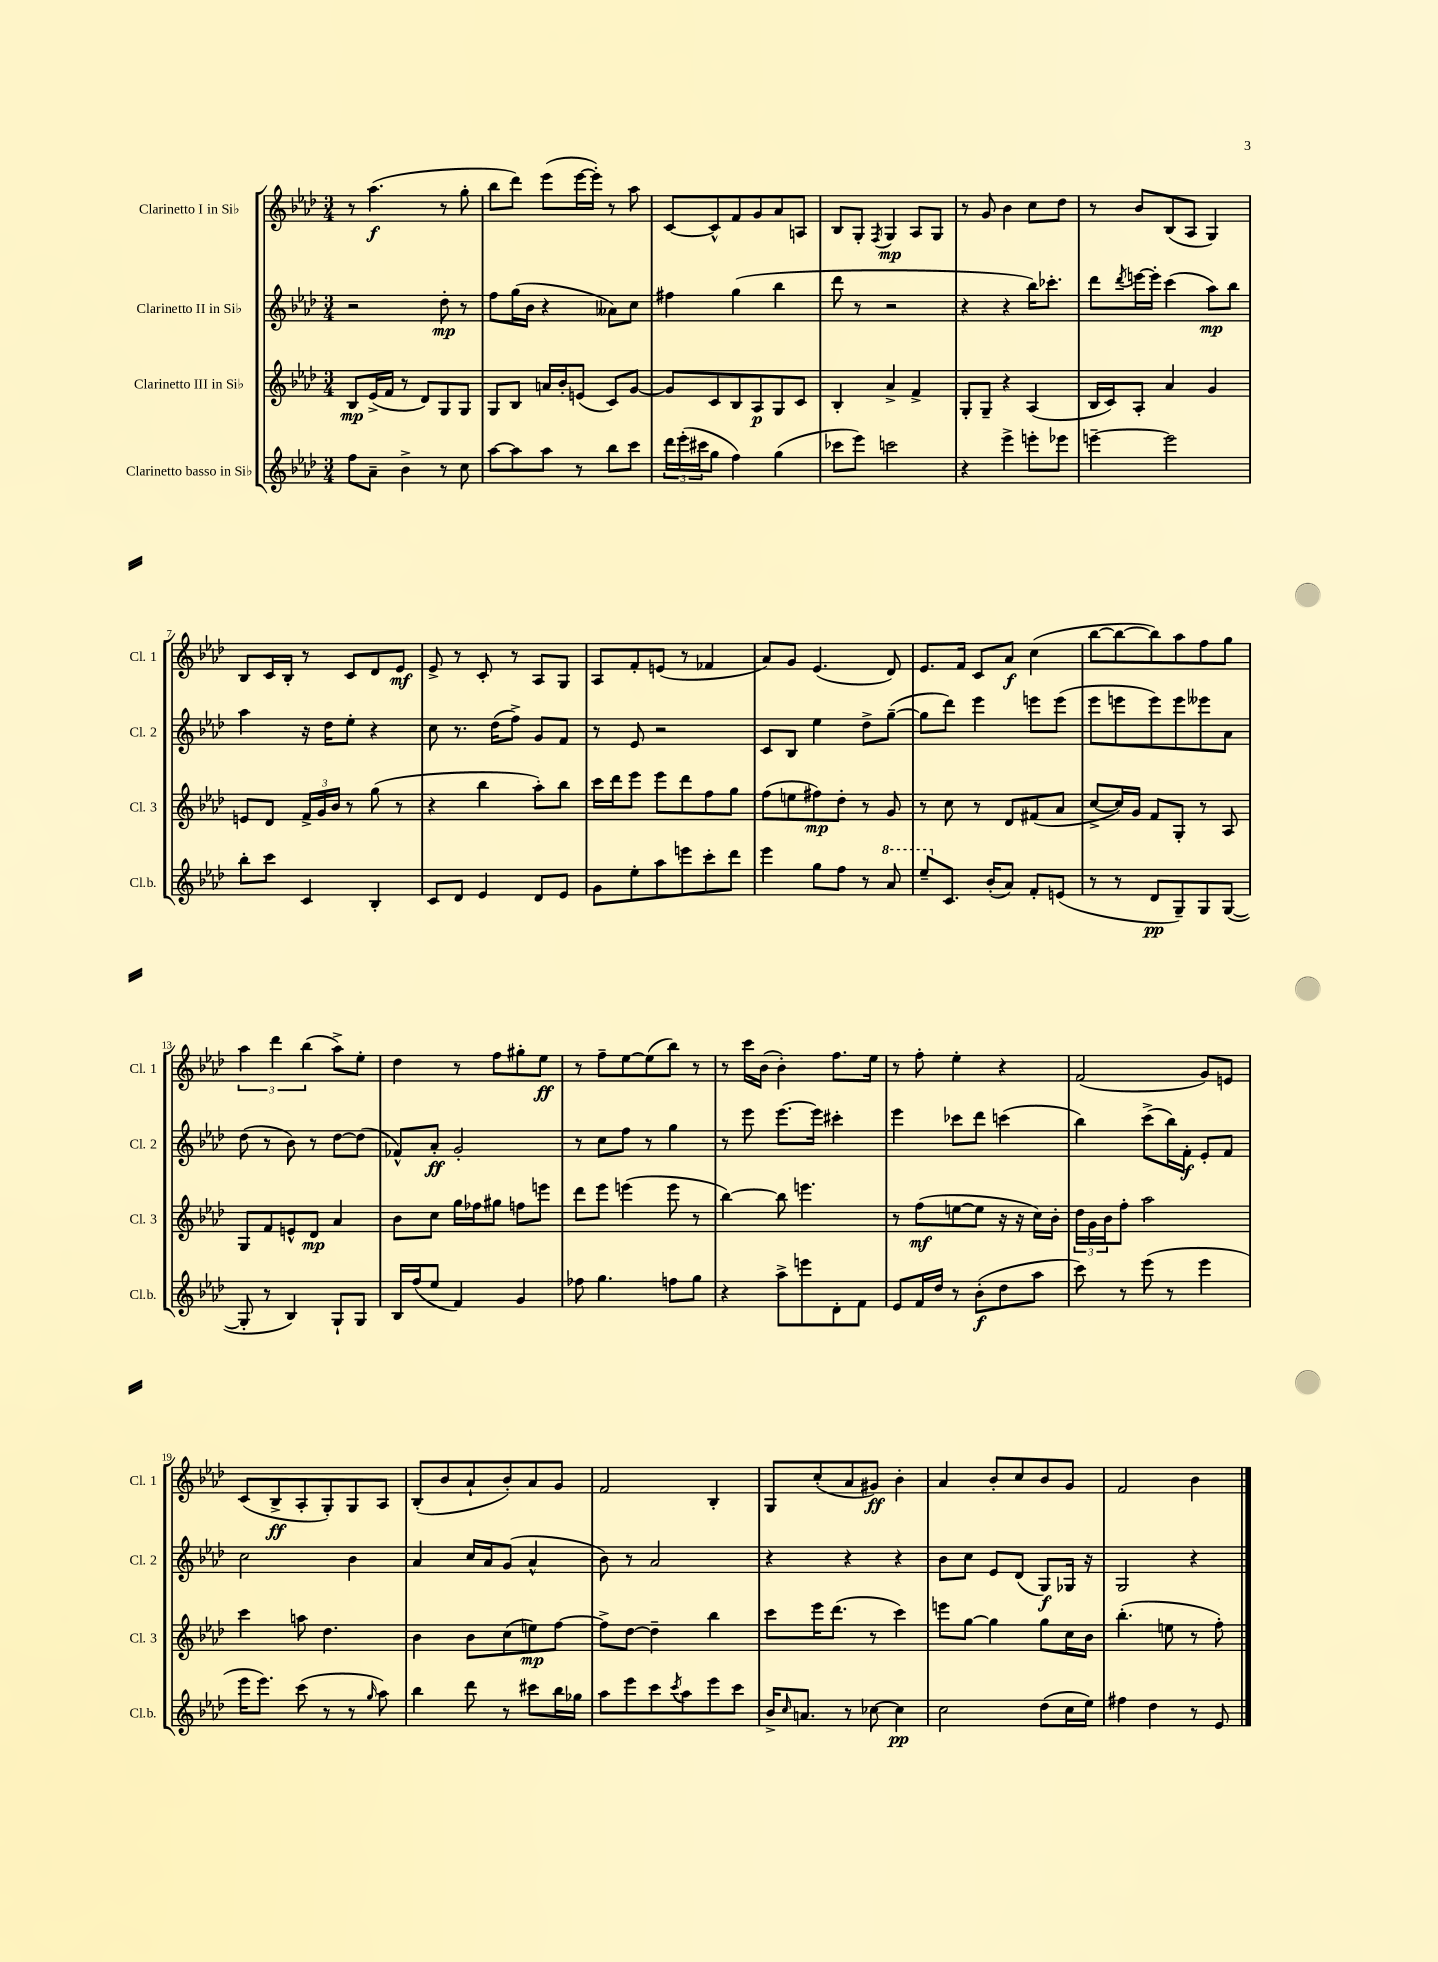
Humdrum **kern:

**kern	**kern	**kern	**kern
*staff4	*staff3	*staff2	*staff1
*clefG2	*clefG2	*clefG2	*clefG2
*k[b-e-a-d-]	*k[b-e-a-d-]	*k[b-e-a-d-]	*k[b-e-a-d-]
*M3/4	*M3/4	*M3/4	*M3/4
8ff	8B-	2r	8r
8a-~	(16e-^	.	(4.aa-
.	16f	.	.
4b-^	8r	.	.
.	8d-)	.	.
8r	8G	8dd-'	8r
8cc	8G	8r	8gg'
=	=	=	=
[8aa-	8G	8ff	8bb-
8aa-]	8B-	(16gg	8ddd-)
.	.	16b-	.
8aa-	16a	4r	(8eee-
.	16b-'	.	.
8r	(8e	.	[16eee-
.	.	.	16eee-'])
8bb-	8c)	8a--)	8r
8ccc	[8g	8cc	8aa-
=	=	=	=
24ddd-	8g]	4ff#	[8c
(24eee-'	.	.	.
24ccc#	.	.	.
8gg	8c	.	8c^^]
4ff)	8B-	(4gg	8f
.	8A-	.	8g
(4gg	8G	4bb-	8a-
.	8c	.	8A
=	=	=	=
8ccc-	4B-'	8ddd-	8B-
8eee-)	.	8r	8G'
.	.	.	8qF
2ccc	4a-^	2r	4G
.	4f^	.	8A-
.	.	.	8G
=	=	=	=
4r	8G'	4r	8r
.	8G~	.	8g
4eee-^	4r	4r	4b-
8eee'	(4A-	16bb-)	8cc
.	.	8.ccc-'	.
8eee-	.	.	8dd-
=	=	=	=
[4eee~	16B-	8ddd-	8r
.	16c)	.	.
.	.	8qddd-	.
.	8A-'	[16eee	8b-
.	.	16eee']	.
2eee]	4a-	(4ccc	(8B-
.	.	.	8A-
.	4g	8aa-)	4G)
.	.	8bb-	.
=	=	=	=
8bb-'	8e	4aa-	8B-
8ccc	8d-	.	16c
.	.	.	16B-'
4c	24f^	16r	8r
.	24g	.	.
.	.	16dd-	.
.	24b-	.	.
.	8r	8ee-'	8c
4B-'	(8gg	4r	8d-
.	8r	.	8e-
=	=	=	=
8c	4r	8cc	8e-^
8d-	.	8.r	8r
4e-	4bb-	.	8c'
.	.	(16dd-	.
.	.	8ff^)	8r
8d-	8aa-')	8g	8A-
8e-	8bb-	8f	8G
=	=	=	=
8g	16ccc	8r	8A-
.	16ddd-	.	.
8ee-'	8eee-	8e-	8f'
8aa-	8eee-	2r	(8e
8eee	8ddd-	.	8r
8ccc'	8ff	.	4f-
8ddd-	8gg	.	.
=	=	=	=
4eee-	(8ff	8c	8a-)
.	8ee	8B-	8g
8gg	8ff#)	4ee-	(4.e-
8ff	8dd-'	.	.
8r	8r	8dd-^	.
8aa-	8g	([8gg~	8d-)
=	=	=	=
8eee-~	8r	8gg]	8.e-
8.c	8cc	8ddd-)	.
.	.	.	16f
.	8r	4eee-	8c
(16b-'	.	.	.
8a-)	8d-	.	8a-
8f'	(8f#	8eee	(4cc
(8e	8a-	(8eee	.
=	=	=	=
8r	[8cc^	8eee-	[8bb-
8r	16cc])	8eee	8bb-_
.	16g	.	.
8d-	8f	8eee)	8bb-])
8G~)	8G'	8eee	8aa-
8G	8r	8eee--	8ff
([8G	8A-	8a-	8gg
=	=	=	=
8G']	8G	(8dd-	6aa-
8r	8f	8r	.
.	.	.	6ddd-
4B-)	8e^^	8b-)	.
.	.	.	(6bb-
.	8d-	8r	.
8G`	4a-	[8dd-	8aa-^)
8G	.	(8dd-]	8ee-'
=	=	=	=
16B-	8b-	8f-^^)	4dd-
(16ff	.	.	.
8ee-	8cc	8a-'	.
4f)	16gg	2g'	8r
.	16ff-	.	.
.	8gg#	.	8ff
4g	8ff	.	8gg#'
.	8eee	.	8ee-
=	=	=	=
8ff-	8ddd-	8r	8r
4.gg	8eee-	8cc	8ff~
.	(4eee	8ff	[8ee-
.	.	8r	(8ee-]
8ff	8eee	4gg	8bb-)
8gg	8r	.	8r
=	=	=	=
4r	[4bb-)	8r	8r
.	.	8eee-	16ccc
.	.	.	(16b-
8aa-^	8bb-]	[8.eee-	4b-')
8eee	4.eee	.	.
.	.	16eee-]	.
8d-'	.	4ccc#'	8.ff
8f	.	.	.
.	.	.	16ee-
=	=	=	=
8e-	8r	4eee-	8r
16f	(8ff	.	8ff'
16dd-	.	.	.
8r	[8ee	8ccc-	4ee-'
(8b-'	8ee]	8ddd-	.
8dd-	16r	(4ccc	4r
.	16r	.	.
8aa-	16cc)	.	.
.	16b-'	.	.
=	=	=	=
8ccc)	24dd-	4bb-)	(2f
.	24g	.	.
.	24b-	.	.
8r	8ff'	.	.
(8eee-	2aa-	(8ccc^	.
8r	.	16bb-)	.
.	.	16f'	.
4eee-	.	8e-'	8g)
.	.	8f	8e
=	=	=	=
16eee-	4ccc	2cc	(8c
8.eee-)	.	.	.
.	.	.	8B-^
(8ccc	8aa	.	8A-'
8r	4.dd-	.	8G')
8r	.	4b-	8G
16qqgg	.	.	.
8aa-)	.	.	8A-
=	=	=	=
4bb-	4b-	4a-	(8B-'
.	.	.	8b-
8ddd-	8b-	16cc	8a-`
.	.	16a-	.
8r	(8cc	(8g	8b-')
8ccc#	8ee)	4a-^^	8a-
16bb-	[8ff	.	8g
16gg-	.	.	.
=	=	=	=
8aa-	8ff^]	8b-)	2f
8eee-	[8dd-	8r	.
8ccc	4dd-~]	2a-	.
8qccc	.	.	.
8aa-	.	.	.
8eee-	4bb-	.	4B-'
8ccc	.	.	.
=	=	=	=
16b-^	8ccc	4r	8G
16qqcc	.	.	.
8.a	.	.	.
.	16eee-	.	(8cc'
.	(8.ddd-	.	.
8r	.	4r	8a-
[8cc-	8r	.	8g#)
4cc-]	4ccc)	4r	4b-'
=	=	=	=
2cc	8eee	8b-	4a-
.	[8gg	8cc	.
.	4gg]	8e-	8b-'
.	.	(8d-	8cc
(8dd-	8gg	8G)	8b-
16cc	16cc	16G-	8g
16ee-)	16b-	16r	.
=	=	=	=
4ff#	(4.bb-'	2G	2f
4dd-	.	.	.
.	8ee	.	.
8r	8r	4r	4b-
8e-	8ff')	.	.
==	==	==	==
*-	*-	*-	*-
